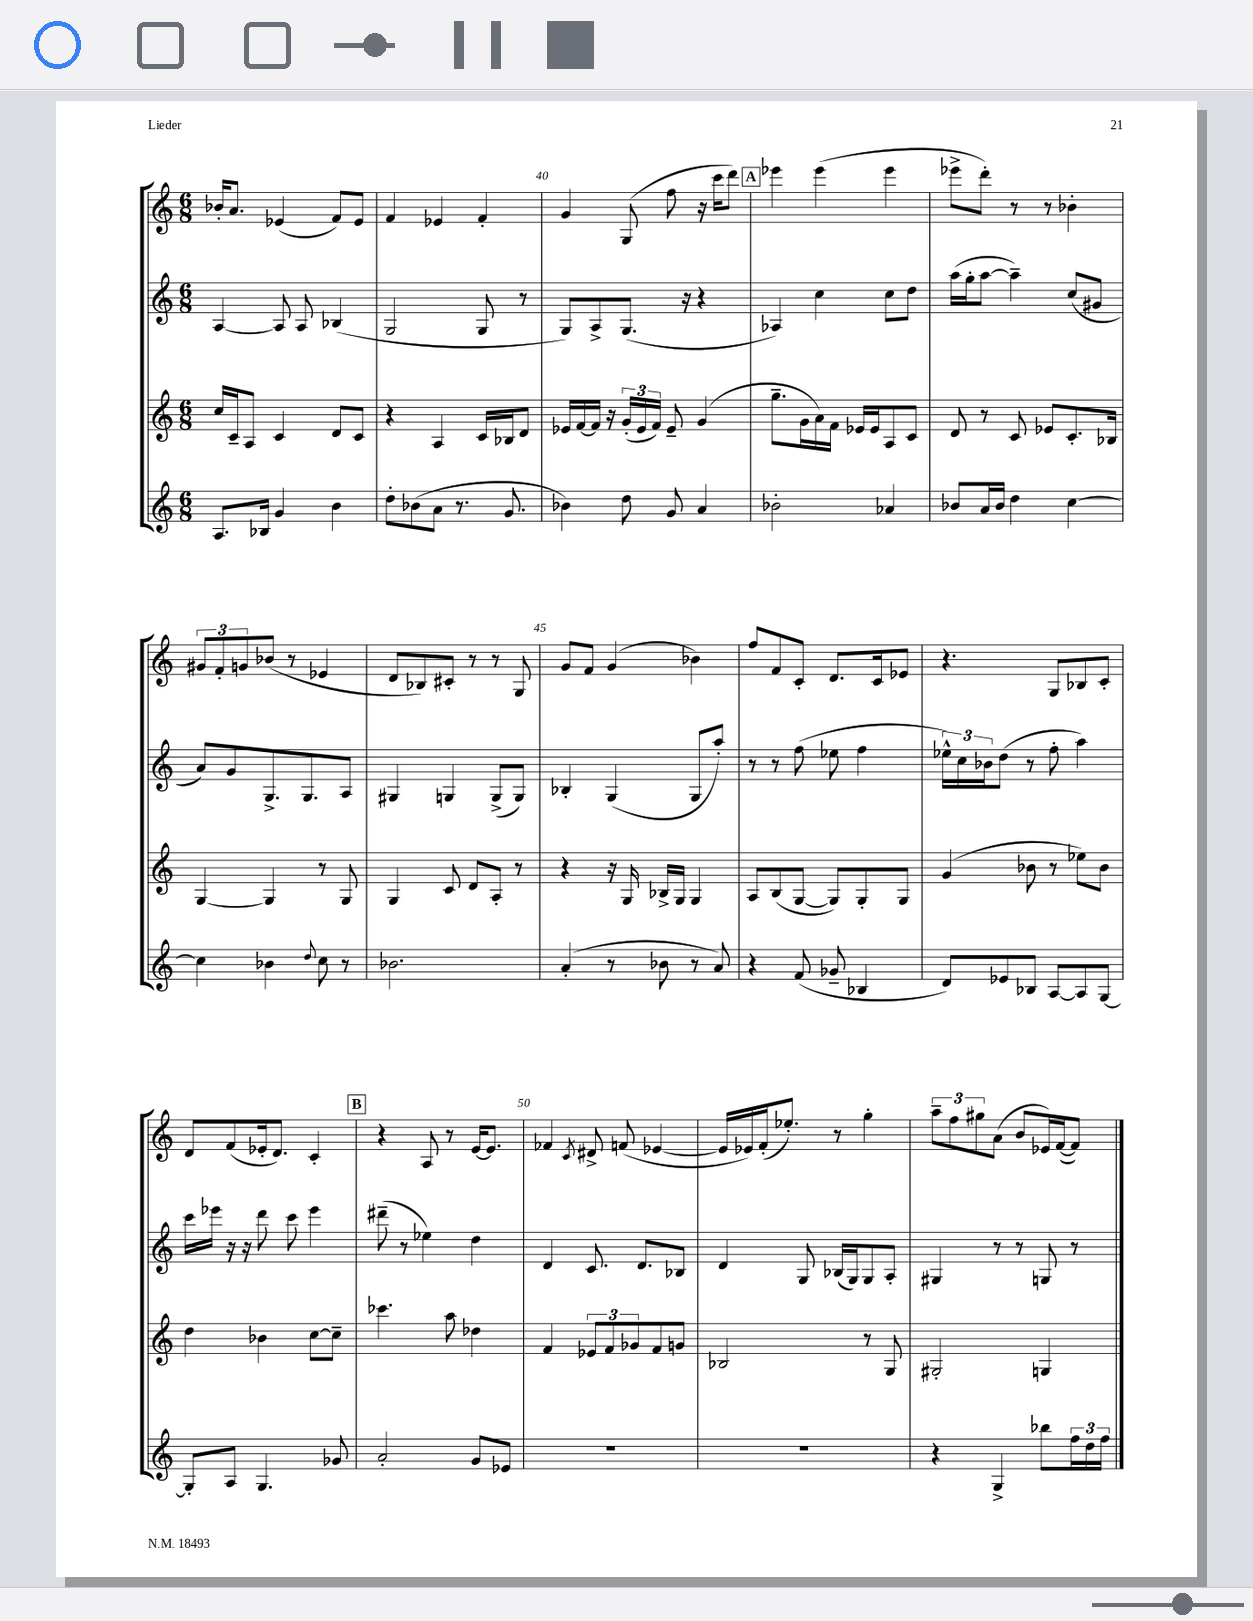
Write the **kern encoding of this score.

**kern	**kern	**kern	**kern
*staff4	*staff3	*staff2	*staff1
*clefG2	*clefG2	*clefG2	*clefG2
*k[]	*k[]	*k[]	*k[]
*M6/8	*M6/8	*M6/8	*M6/8
8.A	16cc	[4A	16b-'
.	16c~	.	8.a
.	8A	.	.
16B-	.	.	.
4g	4c	8A]	(4e-
.	.	8A	.
4b	8d	(4B-	8f)
.	8c	.	8e-
=	=	=	=
8dd'	4r	2G	4f
(8b-	.	.	.
8a	4A	.	4e-
8.r	.	.	.
.	16c	8G	4f'
8.g	16B-	.	.
.	8d	8r	.
=	=	=	=
4b-)	16e-	8G)	4g
.	[16f	.	.
.	16f]	8A^	.
.	16r	.	.
8dd	(24g'	(8.G	(8G
.	24e-	.	.
.	24f)	.	.
8g	8e-~	.	8ff
.	.	16r	.
4a	(4g	4r	16r
.	.	.	16ccc
.	.	.	8ddd)
=	=	=	=
2b-'	8.gg~	4A-)	4eee-
.	16g	.	.
.	16a)	4cc	(4eee-
.	16f	.	.
.	16e-	.	.
.	16e-	.	.
4a-	8A	8cc	4eee-
.	8c	8dd	.
=	=	=	=
8b-	8d	(16aa	8eee-^
.	.	16gg'	.
16a	8r	[8aa	8ddd')
16b-	.	.	.
4dd	8c	4aa~])	8r
.	8e-	.	8r
[4cc	8.c'	(8cc	4b-'
.	.	8g#	.
.	16B-	.	.
=	=	=	=
4cc]	[4G	8a)	12g#
.	.	.	12f'
.	.	8g	.
.	.	.	12g
4b-	4G]	8.G^	(8b-
.	.	.	8r
.	.	8.G	.
8qqdd	.	.	.
8cc	8r	.	4e-
8r	8G	8A	.
=	=	=	=
2.b-	4G	4G#	8d
.	.	.	8B-)
.	8c	4G	8c#'
.	8d	.	8r
.	8A'	(8G^	8r
.	8r	8G)	8G
=	=	=	=
(4a'	4r	4B-'	8g
.	.	.	8f
8r	16r	(4G	(4g
.	16G	.	.
8b-	16B-^	.	.
.	16G	.	.
8r	4G	8G	4b-)
8a)	.	8aa')	.
=	=	=	=
4r	8A	8r	8ff
.	(8B	8r	8f
(8f	[8G	(8ff	8c'
8g-~	8G])	8ee-	8.d
4B-	8G'	4ff	.
.	.	.	16c
.	8G	.	8e-
=	=	=	=
8d)	(4g	24ee-^^)	4.r
.	.	24cc	.
.	.	24b-	.
8e-	.	(8dd	.
8B-	8b-	8r	.
[8A	8r	8ff'	8G
8A]	8ee-)	4aa)	8B-
[8G	8b-	.	8c'
=	=	=	=
8G']	4dd	16ccc	8d
.	.	16eee-	.
8A	.	16r	(8f
.	.	16r	.
4.G	4b-	8ddd	16e-'
.	.	.	8.d)
.	.	8ccc	.
.	[8cc	4eee-	4c'
8g-	8cc~]	.	.
=	=	=	=
2a'	4.ccc-	(8ddd#~	4r
.	.	8r	.
.	.	4ee-)	8A
.	8aa	.	8r
8g	4dd-	4dd	[16e
.	.	.	8.e]
8e-	.	.	.
=	=	=	=
2.r	4f	4d	4f-
.	.	.	8qc
.	12e-	8.c	8d#^
.	12f	.	.
.	.	.	(8f
.	12g-	.	.
.	.	8.d	.
.	8f	.	[4e-
.	8g	8B-	.
=	=	=	=
2.r	2B-	4d	16e-]
.	.	.	16e-)
.	.	.	(16f'
.	.	.	8.ee-')
.	.	8G	.
.	.	(16B-	8r
.	.	16G)	.
.	8r	8G	4gg'
.	8G	8A'	.
=	=	=	=
4r	2G#'	4G#	12aa~
.	.	.	12ff
.	.	.	12gg#
4G^	.	8r	(8a
.	.	8r	8b
8bb-	4G	8G	16e-)
.	.	.	([16f
24ff	.	8r	8f])
24dd	.	.	.
24ff	.	.	.
==	==	==	==
*-	*-	*-	*-
